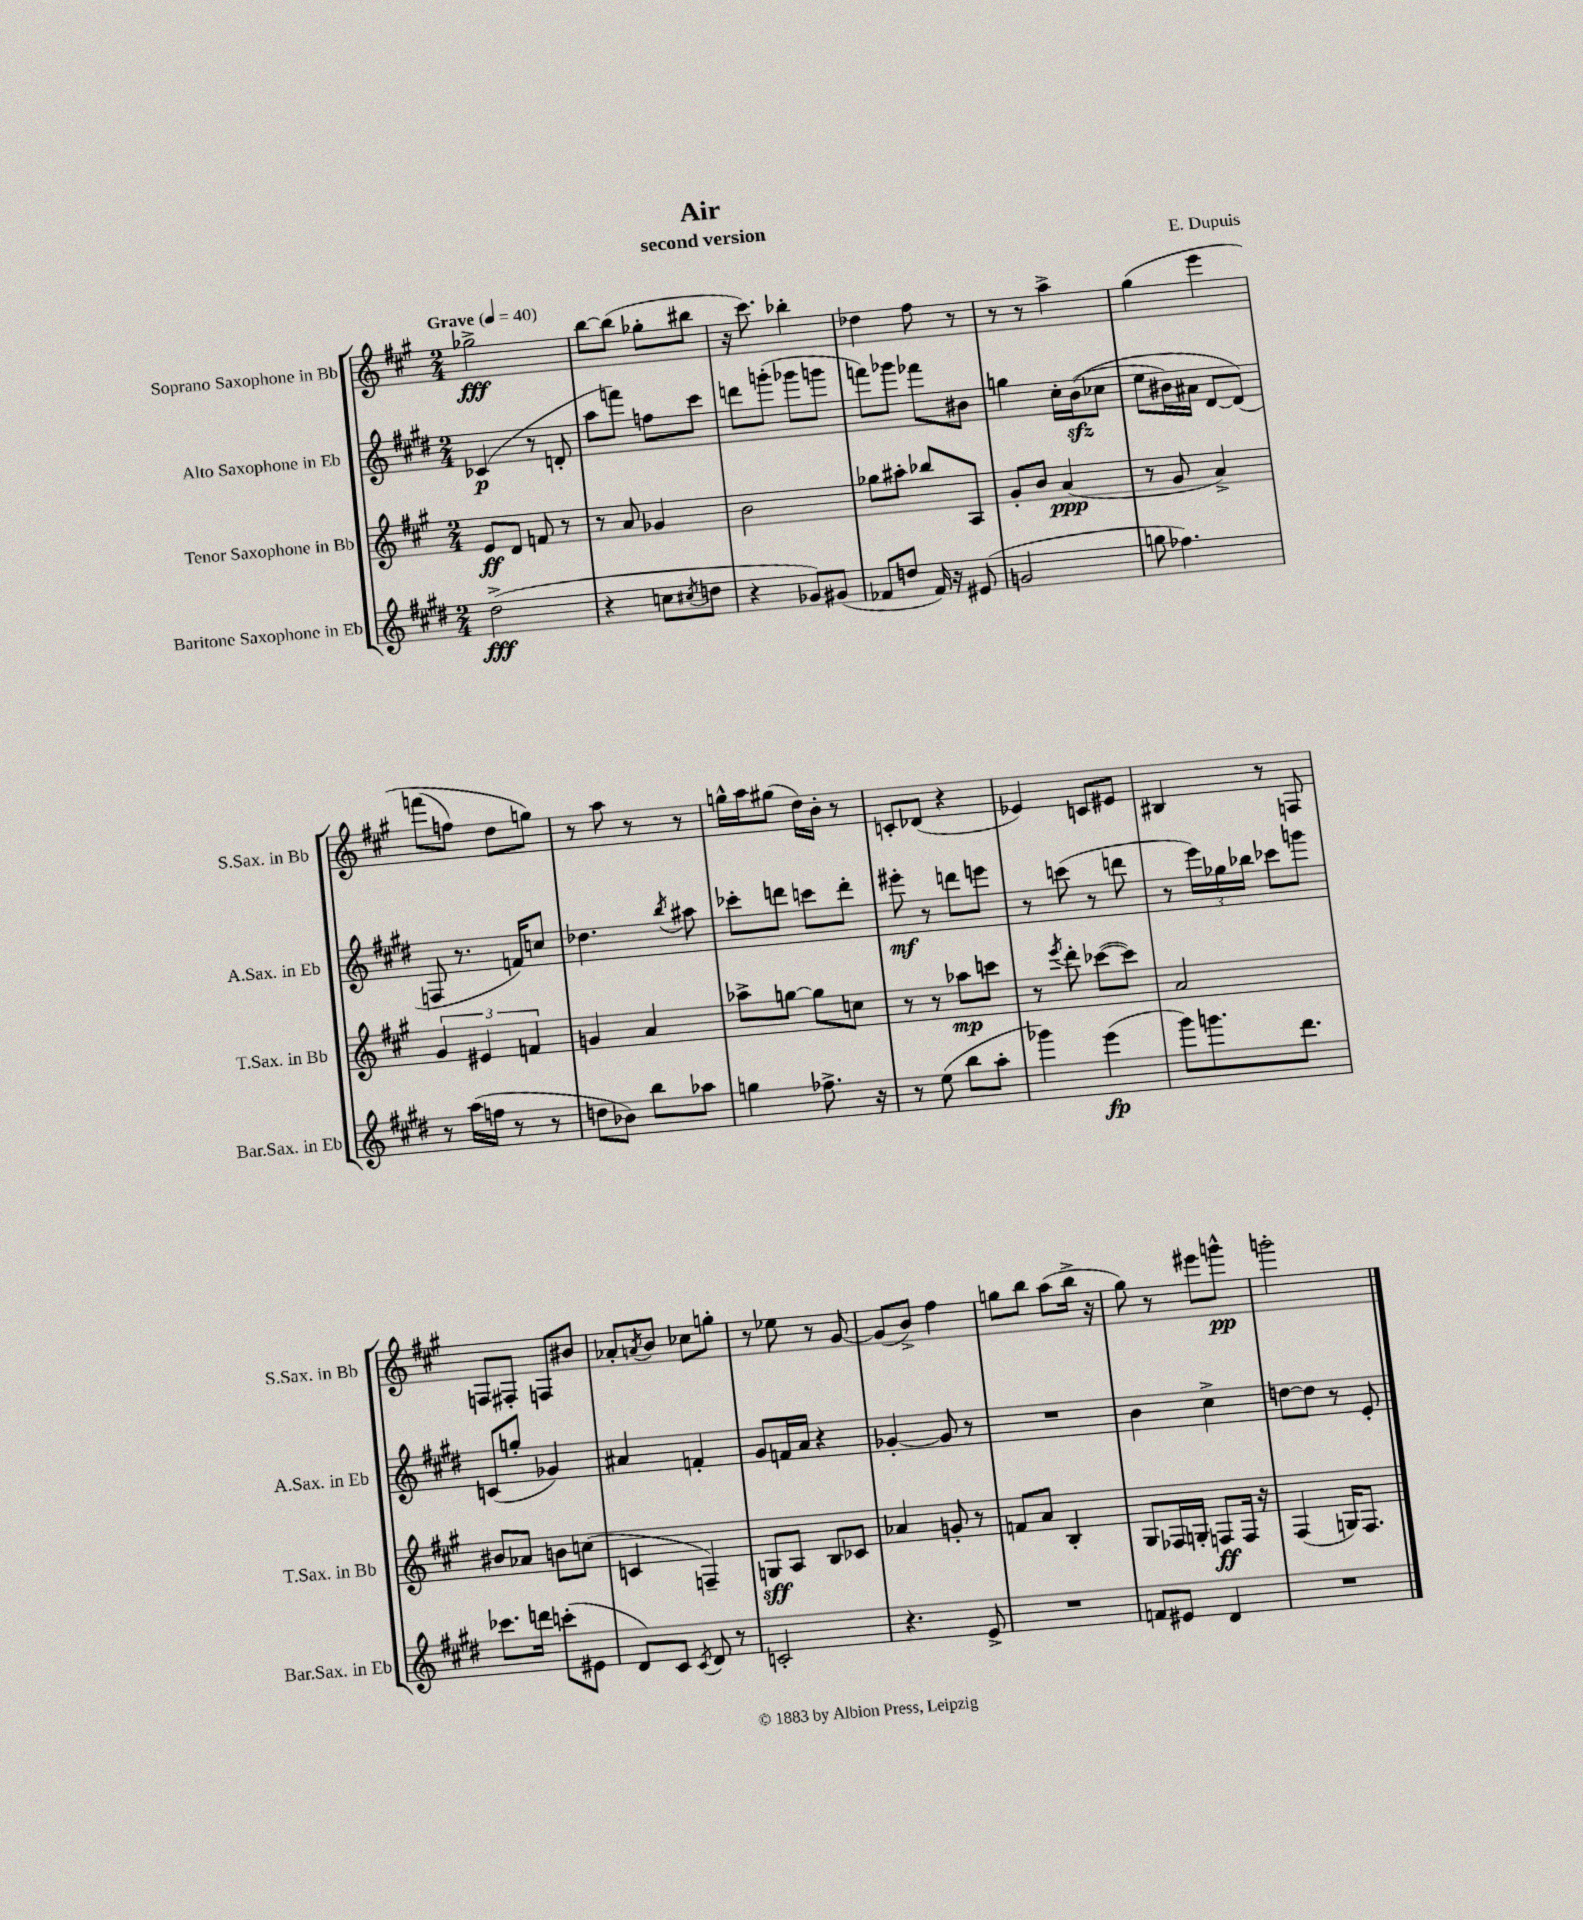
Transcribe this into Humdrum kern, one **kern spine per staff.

**kern	**kern	**kern	**kern
*staff4	*staff3	*staff2	*staff1
*clefG2	*clefG2	*clefG2	*clefG2
*k[f#c#g#d#]	*k[f#c#g#]	*k[f#c#g#d#]	*k[f#c#g#]
*M2/4	*M2/4	*M2/4	*M2/4
*MM40	*MM40	*MM40	*MM40
(2dd#^	8e	(4c-	2gg-^
.	8d	.	.
.	8f	8r	.
.	8r	8d'	.
=	=	=	=
4r	8r	8aa	[8bb
.	8a	8fff)	(8bb]
8cc	4g-	8ff	8gg-'
8qcc#	.	.	.
8dd	.	8ccc#	8bb#
=	=	=	=
4r	2b	8ddd	16r
.	.	.	8.ccc#)
.	.	(8ggg'	.
8g-)	.	8ggg-	4bb-'
(8g#	.	8ggg	.
=	=	=	=
8f-	8gg-	8fff)	4dd-
8dd	8aa#'	8ggg-	.
16f-)	8bb-	8fff-	8ff#
16r	.	.	.
(8e#	8A	8b#	8r
=	=	=	=
2g	8g#'	4gg	8r
.	8b	.	8r
.	(4a	16cc#'	4aa^
.	.	&((16b	.
.	.	8cc-	.
=	=	=	=
8gg	8r	8ee	&(4gg#
4.ff-)	8g#	16b#)	.
.	.	16a#	.
.	4a^)	[8d#	4eee
.	.	(8d#]&)	.
=	=	=	=
8r	6g#	8F	(8fff
(16aa	.	8.r	8ff)
.	6e#	.	.
16ff	.	.	.
8r	.	.	8dd
.	.	16f)	.
.	6f	.	.
8r	.	8cc	8gg&)
=	=	=	=
8dd	4g	4.dd-	8r
8b-)	.	.	8aa
8bb	4a	.	8r
.	.	8qbb	.
8aa-	.	8aa#	8r
=	=	=	=
4gg	8aa-^	8ccc-'	16gg^^
.	.	.	16aa
.	[8gg	8ddd	(8gg#
8.ff-^	8gg]	8ccc	16dd)
.	.	.	16b'
.	8cc	8ddd'	8r
16r	.	.	.
=	=	=	=
8r	8r	8eee#'	8c'
(8ee	8r	8r	(8d-
8bb	8aa-	8ddd	4r
8aa'	8ccc	8eee	.
=	=	=	=
4ggg-)	8r	8r	4e-)
.	8qeee	.	.
.	8ddd'	(8ccc	.
(4eee	([8ccc-	8r	8c
.	8ccc-])	8ddd	8e#
=	=	=	=
8ggg#)	2a	8r	4B#
8.ggg	.	24eee)	.
.	.	24gg-	.
.	.	24bb-	.
.	.	8ccc-	8r
8.ddd#	.	.	.
.	.	8ggg	8F
=	=	=	=
8.ccc-	8b#	(8c	8F
.	8a-	8gg'	8F#'
16ddd	.	.	.
(8ccc'	8b	4g-)	8F
8e#	(8cc	.	8b#
=	=	=	=
8d#)	4c	4a#	8a-'
.	.	.	8qa
8c#	.	.	8b
8qc#	.	.	.
8d#	4F~)	4f'	8cc-
8r	.	.	8gg'
=	=	=	=
2c'	8G	8g#	8r
.	8A	16f	8ee-
.	.	16a	.
.	8B	4r	8r
.	8c-	.	[8g#
=	=	=	=
4.r	4a-	[4g-'	(8g#]
.	.	.	8b^)
.	8g'	8g-]	4ff#
8e^	8r	8r	.
=	=	=	=
2r	8f	2r	8gg
.	8a	.	8bb
.	4B'	.	(8aa
.	.	.	16bb^
.	.	.	16r
=	=	=	=
8f	8G#	4b	8gg#)
8e#	16F-	.	8r
.	16G'	.	.
4d#	8F	4cc#^	8eee#
.	16F	.	8ggg^^
.	16r	.	.
=	=	=	=
2r	(4F#	[8dd	2ggg'
.	.	8dd]	.
.	16G)	8r	.
.	8.F#	.	.
.	.	8e'	.
==	==	==	==
*-	*-	*-	*-
